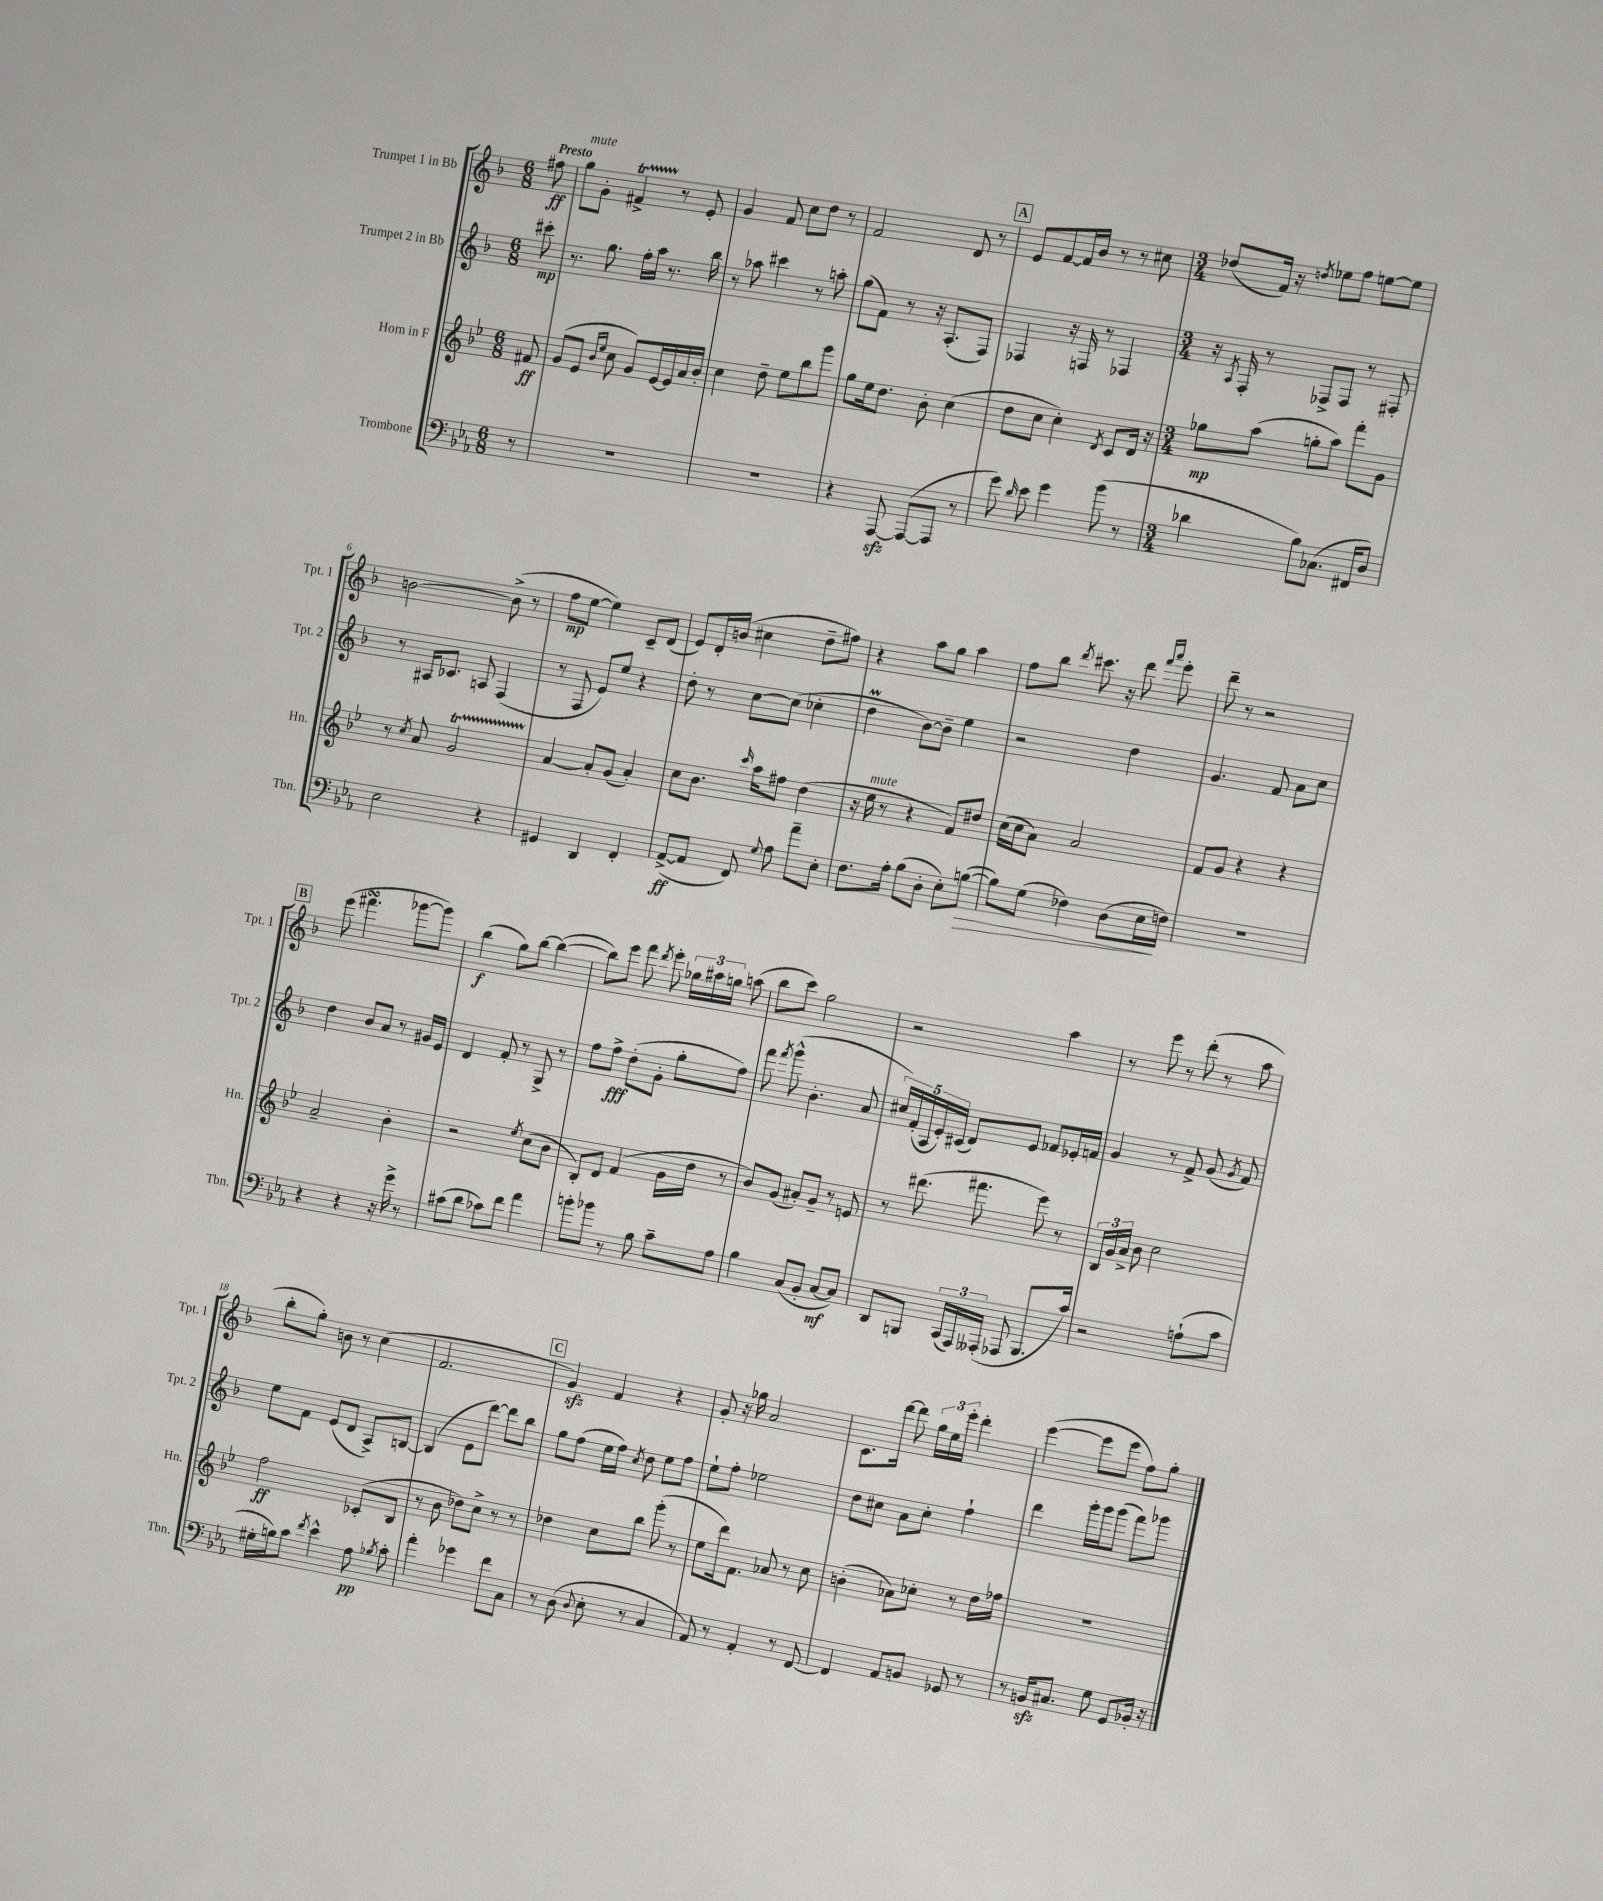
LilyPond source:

<<
\new StaffGroup <<
\new Staff = "s0" \with { instrumentName = "Trumpet 1 in Bb" shortInstrumentName = "Tpt. 1" } {
    \clef treble \key f \major \numericTimeSignature \time 6/8 \partial 8 \tempo "Presto"
    \autoBeamOff fis''8\ff |
    g''8[^\markup { \italic "mute" } g'8]-. fis'4->\startTrillSpan r8\stopTrillSpan e'8-. |
    g'4 f'8 c''8[ d''8] r8 |
    f'2 d'8 r8 |
    \mark \markup { \box "A" } e'8[ f'8~ f'16 bes'16] r8 r8 cis''8 |
    \numericTimeSignature \time 3/4 des''8[( f'16]) r16 \acciaccatura { d''8 } ees''8[ f''8] e''8[~ e''8] |
    b'2~ b'8->( r8 |
    f''8[\mp e''8]~ e''4) c'8[-- d'8]( |
    e'8[) d'16-. b'16]( cis''4 d''8[-- fis''8]) |
    r4 a''8[ g''8] a''4 |
    f''8[ bes''8] \acciaccatura { d'''8 } cis'''8. r16 d'''8 \grace { f'''16[ a'''16] } e'''8-. |
    d'''8-- r8 r2 |
    \mark \markup { \box "B" } e'''8( fis'''4.\turn ges'''8[~ ges'''8]) |
    bes''4\f( g''8[) bes''8]~ bes''4~( |
    bes''8[) e'''8] f'''8 \acciaccatura { d'''8 } e'''8-. \tuplet 3/2 { ges''16[ ais''16 g''16] } a''8( |
    bes''8[ c'''8]) g''2 |
    r2 a''4 |
    r8 e'''8 r8 d'''8-.( r8 a''8 |
    bes''8[-. g''8]-.) b'8 r8 c''4( |
    f'2. |
    \mark \markup { \box "C" } g'4\sfz) f'4 r4 |
    g'8-. r16 ges''16 a'2 |
    c'8.[ d'''16]~ d'''8 \tuplet 3/2 { g''16[ e''16 e'''16]-. } d'''4-. |
    e'''4~( e'''8[ e'''8] f''8[) g''8]-. \bar "|." |
}
\new Staff = "s1" \with { instrumentName = "Trumpet 2 in Bb" shortInstrumentName = "Tpt. 2" } {
    \clef treble \key f \major \numericTimeSignature \time 6/8 \partial 8
    \autoBeamOff cis'''8-.\mp |
    r8. g''8. f''16[-. a''16] r8. bes''16 |
    r8 aes''8 cis'''4 r8 a''8-. |
    g''8[( f'8]) r8 r16 a8.[-.( f8]) |
    \mark \markup { \box "A" } fes4 r16 f16 r8 fes4 |
    \numericTimeSignature \time 3/4 r16 \acciaccatura { a8 } f16-. r8 fes8[-> fes8] r8 fis8-. |
    r8 ais16[ ces'8.] a8 f4( |
    r8 f8 e'8[) e''8] r4 |
    d''8-. r8 c''8[~ c''8]( ces''4-. |
    d''4\prall bes'8[~) bes'8]-- e''4 |
    r2 d''4 |
    g'4. f'8 a'8[ c''8] |
    \mark \markup { \box "B" } d''4 bes'8[ a'8] r8 gis'16[ e'16] |
    d'4 f'8-. r8 g8-> r8 |
    f''8[ f''8]->\fff d''8[-.( g'8]-. g''8[-. f''8]) |
    f'''8 \acciaccatura { f'''8 } g'''8-^( bes'4.-. a'8 |
    \tuplet 5/4 { cis''16[) f'16-.( a16 e'16-.) cis'16]( } d'8[) e'8] fes'8[ ees'16-. f'16] |
    g'4 r8 f'8-> g'8( \acciaccatura { g'8 } f'8) |
    e''8[ f'8] e'8[( d'8] a8[->) b8]~ |
    b4( e'8[ d'''8]~) d'''8[ bes''8] |
    \mark \markup { \box "C" } g''8[ f''8]( e''16[ f''16]) \acciaccatura { c''8 } d''8 e''8[ f''8] |
    e''8[-! f''8]-. ees''2 |
    d''8[ cis''8] a'8[ cis''8]-. f''4-! |
    d'''4 g'''16[-. g'''16 g'''8]( f'''8[) ges'''8] \bar "|." |
}
\new Staff = "s2" \with { instrumentName = "Horn in F" shortInstrumentName = "Hn." } {
    \clef treble \key bes \major \numericTimeSignature \time 6/8 \partial 8
    \autoBeamOff fis'8\ff |
    g'8[( ees'8] \grace { bes'16[ ees''16] } c''8 g'8[) ees'16~ ees'16 a'16 bes'16]-. |
    c''4 d''8-- ees''8[ bes''8 g'''8] |
    g''8[ ees''16 d''8.] bes'8-. c''4( |
    \mark \markup { \box "A" } d''8[ c''8] c''4-.) \acciaccatura { d'8 } c'8[ d'16] r16 |
    \numericTimeSignature \time 3/4 ges''8[\mp a''8]( g''8[-. a''8]) f'''8[-. g'8] |
    r8 \acciaccatura { c''8 } a'8 g'2\startTrillSpan |
    a'4~\stopTrillSpan a'8[-. g'8]( a'4-.) |
    c''8[ bes'8.] \grace { c'''16 } a''16[ fis''8] d''4( |
    r16 ees''16^\markup { \italic "mute" } r8 r4 f'8[) dis''8] |
    c''16[( c''16 a'8]) a'2 |
    f'8[ g'8] r4 r4 |
    \mark \markup { \box "B" } a'2-- bes'4-. |
    r2 \acciaccatura { ees''8 } c''8[( bes'8] |
    bes8[-.) d'8] f'4( g'16[ d''16] r8 |
    bes'8[) g'8]( ais'8[-.) g'8]-- r8 e'8 |
    r8 dis'''8.( fis'''8. ees'''8) r8 |
    \tuplet 3/2 { bes16[ g'16 a'16]-> } bes'8 c''2 |
    f''2\ff ces'8[-.( bes8] |
    r8 bes'8 des''8[) c''8]-> r8 r8 |
    \mark \markup { \box "C" } des''4 c''8[ bes''8] g'''8-.( r8 |
    ees''8[ d'''16) f'8.] aes'8 r8 c''8 |
    b'4-.( aes'8[) ces''8]-. r8 d''16[ fes''16] |
    R2. \bar "|." |
}
\new Staff = "s3" \with { instrumentName = "Trombone" shortInstrumentName = "Tbn." } {
    \clef bass \key ees \major \numericTimeSignature \time 6/8 \partial 8
    \autoBeamOff r8 |
    R2. |
    R2. |
    r4 aes,,8~\sfz aes,,8[~( aes,,8] r8 |
    \mark \markup { \box "A" } g'8) \grace { d'16 } ees'8 g'4 bes'8( r8 |
    \numericTimeSignature \time 3/4 des'4 bes8[) ces8.]( fis,16[ d8]) |
    ees2 r4 |
    gis,4 d,4 f,4-. |
    aes,8[~->\ff( aes,8] f,8) \appoggiatura { g8 } aes8 aes'8[-- ees8]-. |
    f8.[ aes16]-. bes8[( d8]-. ees8[-.) b8]~\>( |
    b8[) g8]( fes4) d8[( ees16\! f16]) |
    R2. |
    \mark \markup { \box "B" } r4 r4 r16 g'16-> r8 |
    cis'8[( d'8] ces'8[) f'8] aes'4 |
    b'8[-. bes'8] r8 bes8 c'8[-- aes8] |
    bes4 c8[( bes,8]-. c8[~\mf c8]) |
    d,8[ b,,8] \tuplet 3/2 { c,16[( aes,,16) aeses,,16]-.( } aes,,8 b,,8.[ c'16]) |
    r2 a8[-!( c'8] |
    gis16[-. b16) c'8] \acciaccatura { f'8 } ees'4-^ aes8\pp \acciaccatura { bes8 } c'8-. |
    aes'4-. ges'4 f'8[ c8] |
    \mark \markup { \box "C" } r8 d8( \appoggiatura { d8 } ees8-. r8 c4 |
    aes,8) r8 aes,4-. r8 f,8~ |
    f,4 aes,8[ b,8] ges,8 r8 |
    r8 b,16[\sfz cis8.] g8 g,8[ bes,16]-. r16 \bar "|." |
}
>>
>>
